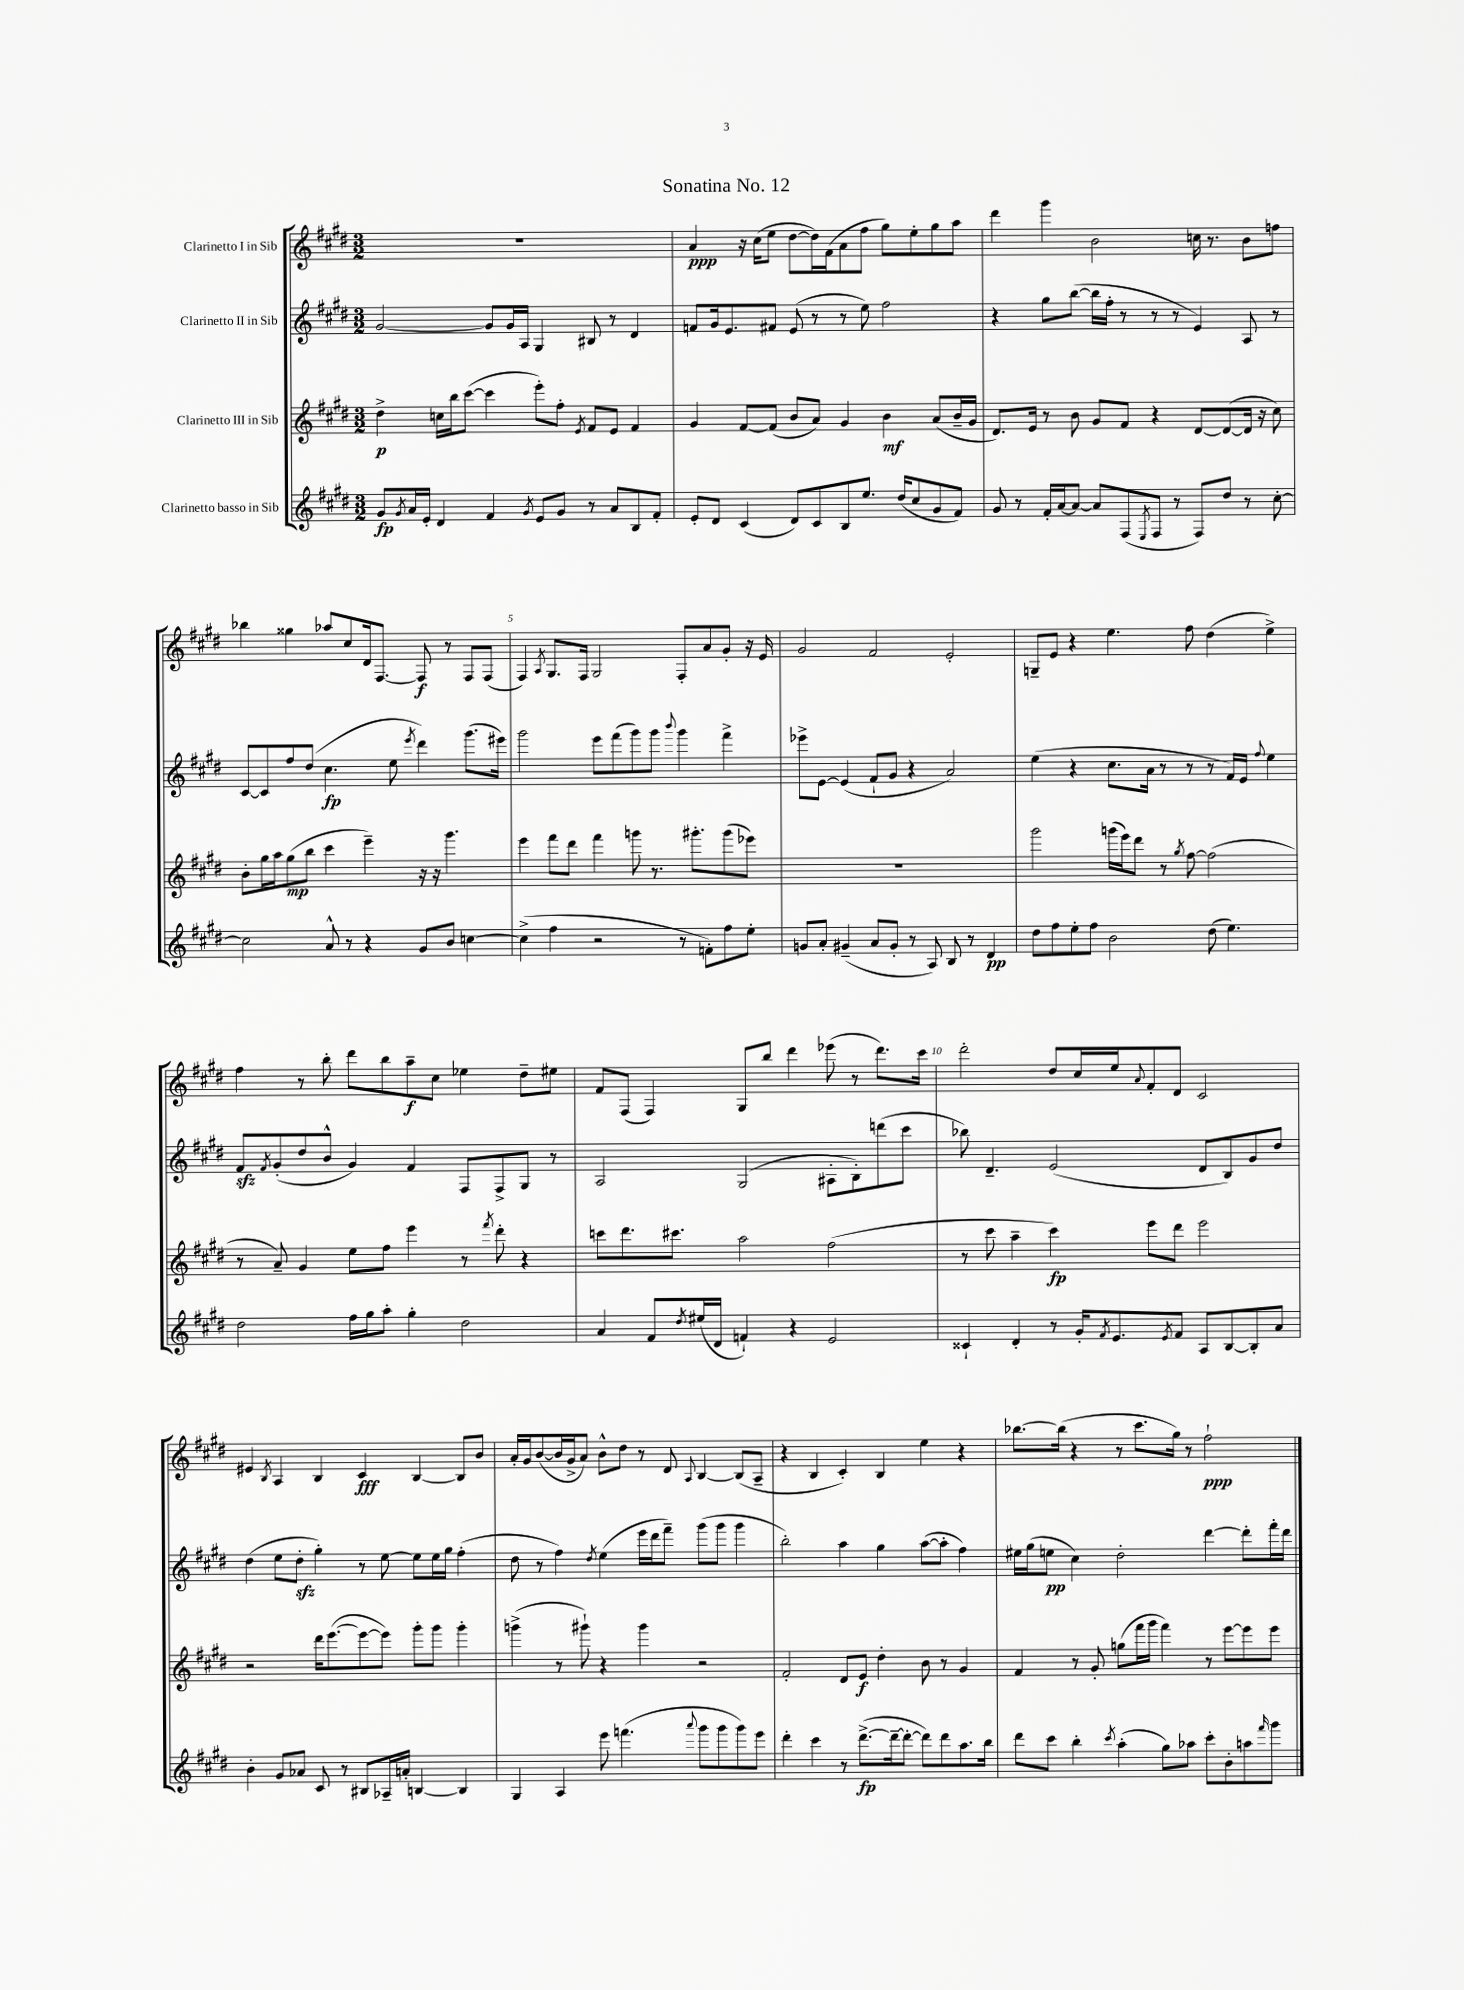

**kern	**kern	**kern	**kern
*staff4	*staff3	*staff2	*staff1
*clefG2	*clefG2	*clefG2	*clefG2
*k[f#c#g#d#]	*k[f#c#g#d#]	*k[f#c#g#d#]	*k[f#c#g#d#]
*M3/2	*M3/2	*M3/2	*M3/2
8g#	4dd#^	[2g#	1.r
8qg#	.	.	.
16a	.	.	.
16e'	.	.	.
4d#	16cc	.	.
.	16bb	.	.
.	([8ccc#	.	.
4f#	4ccc#]	8g#]	.
.	.	16g#	.
.	.	16A	.
8qg#	.	.	.
8e	8eee')	4G#	.
8g#	8ff#'	.	.
.	8qe	.	.
8r	8f#	8B#	.
8a	8e	8r	.
8B	4f#	4d#	.
8f#'	.	.	.
=	=	=	=
8e'	4g#	8f	4a
8d#	.	16g#	.
.	.	8.e	.
(4c#	[8f#	.	16r
.	.	.	(16cc#
.	(8f#]	8f#	8ee
8d#)	8b	(8e	[8dd#
8c#	8a)	8r	16dd#])
.	.	.	(16f#
8B	4g#	8r	8a
8.ee	.	8ee)	8ff#
.	4b	2ff#	8gg#)
(16dd#	.	.	.
8cc#	.	.	8ee'
8g#	(8a	.	8gg#
8f#)	16b~	.	8aa
.	16g#	.	.
=	=	=	=
8g#	8.d#)	4r	4ddd#
8r	.	.	.
.	16e	.	.
16f#'	8r	8gg#	4ggg#
[16a	.	.	.
8a_	8b	([8bb	.
8a]	8g#	16bb]	2b
.	.	16ff#'	.
(8F#	8f#	8r	.
8qE	.	.	.
8F#	4r	8r	.
8r	.	8r	.
8F#)	[8d#	4e)	16cc
.	.	.	8.r
8dd#	(8d#_	.	.
8r	16d#]	8A	8b
.	16r	.	.
[8cc#'	8cc#)	8r	8ff
=	=	=	=
2cc#]	8b'	[8c#	4bb-
.	16gg#	8c#]	.
.	16aa	.	.
.	(8gg#	8ff#	4gg##
.	8bb	(8dd#	.
8a^^	4ccc#	4.cc#	8aa-
8r	.	.	8cc#
4r	4eee~)	.	16d#
.	.	.	[8.F#
.	.	8ee	.
.	.	8qeee	.
8g#	16r	4ddd#)	8F#]
.	16r	.	.
8b	4.ggg#	.	8r
[4cc	.	(8.ggg#	8F#
.	.	.	(8F#
.	.	16eee#)	.
=	=	=	=
(4cc^]	4eee	2ggg#	4F#)
.	.	.	8qA
4ff#	8fff#	.	8.G#
.	8ddd#	.	.
.	.	.	16F#
2r	4fff#	8eee	2G#
.	.	(8fff#	.
.	8ggg	8ggg#)	.
.	8.r	8ggg#	.
.	.	8qqbbb	.
8r	.	4ggg#	8F#'
.	8.ggg#'	.	.
8f')	.	.	8a
8ff#	(8ggg#	4fff#^	8g#'
8ee'	8eee-)	.	16r
.	.	.	16e
=	=	=	=
8g	1.r	8eee-^	2g#
8a'	.	[8e	.
(4g#~	.	(4e]	.
8a	.	8f#`	2f#
8g#'	.	8g#	.
8r	.	4r	.
8A)	.	.	.
8B	.	2a)	2e'
8r	.	.	.
4d#	.	.	.
=	=	=	=
8dd#	2ggg#	(4ee	8G~
8ff#	.	.	8e
8ee'	.	4r	4r
8ff#	.	.	.
2b	(16ggg	8.cc#	4.ee
.	16eee)	.	.
.	8ddd#	.	.
.	.	16a	.
.	8r	8r	.
.	8qgg#	.	.
.	[8ff#	8r	8ff#
(8dd#	(2ff#]	8r	(4dd#
4.ee)	.	16f#)	.
.	.	16e	.
.	.	8qqff#	.
.	.	4ee	4ee^)
=	=	=	=
2dd#	8r	8f#	4ff#
.	.	8qf#	.
.	8a~)	(8g#'	.
.	4g#	8dd#	8r
.	.	8b^^	8bb'
16ff#	8ee	4g#)	8ddd#
16gg#	.	.	.
8aa'	8ff#	.	8bb
4gg#'	4eee	4f#	8aa~
.	.	.	8cc#
2dd#	8r	8F#	4ee-
.	8qfff#	.	.
.	8ddd#'	8F#^	.
.	4r	8G#	8dd#~
.	.	8r	8ee#
=	=	=	=
4a	8ccc	2A	8f#
.	8.ddd#	.	(8F#
8f#	.	.	4F#)
.	8.ccc#	.	.
8qdd#	.	.	.
(16ee#	.	.	.
16d#	.	.	.
4f`)	2aa	(2G#	8G#
.	.	.	8bb
4r	.	.	4ddd#
2e	(2ff#	8A#'	(8eee-
.	.	8B')	8r
.	.	(8ddd	8.ddd#)
.	.	8ccc#	.
.	.	.	16ccc#
=	=	=	=
4c##`	8r	8bb-)	2ddd#'
.	8ccc#	4.d#~	.
4d#'	4aa~	.	.
8r	4ccc#)	(2e	8dd#
16g#'	.	.	16cc#
8qf#	.	.	.
8.e	.	.	16ee
.	.	.	8qqa
.	8eee	.	8f#'
8qe	.	.	.
8f#	8ddd#	.	8d#
8A	2eee	8d#	2c#
[8B	.	8B)	.
8B']	.	8g#	.
8a	.	8dd#	.
=	=	=	=
4b'	2r	(4dd#	4e#
.	.	.	8qB
8g#	.	8ee	4A
8a-	.	8dd#'	.
8c#	16ddd#	4gg#')	4B
.	([8.eee	.	.
8r	.	.	.
8B#	8eee_	8r	4c#
16A-~	8eee])	[8ee	.
16a'	.	.	.
[4B	8ggg#'	8ee]	[4B
.	8ggg#	16ee	.
.	.	16gg#	.
4B]	4ggg#'	(4ff#'	8B]
.	.	.	8b
=	=	=	=
4G#	(4ggg^	8dd#	16a'
.	.	.	16g#
.	.	8r	([8b
4A	8r	4ff#)	16b]
.	.	.	16g#^
.	8ggg#`)	.	8a)
.	.	8qdd#	.
8eee	4r	(4ee	8b^^
(4.fff	.	.	8dd#
.	4ggg#	16eee	8r
.	.	16ddd#	.
.	.	8fff#~)	8d#
8qqaaa	.	.	8qqA
8ggg#	2r	(8ggg#	[4B
8ggg#	.	8ggg#	.
8ggg#)	.	4ggg#	(8B]
8eee	.	.	8A~
=	=	=	=
4ddd#'	2f#'	2bb')	4r
4ccc#	.	.	4B
8r	8d#	4aa	4c#')
([8.ddd#^	8e	.	.
.	4dd#'	4gg#	4B
16ddd#~_	.	.	.
8ddd#'_	.	.	.
8ddd#])	8b	([8aa	4ee
8ddd#	8r	8aa']	.
8.aa	4g#	4ff#)	4r
16bb	.	.	.
=	=	=	=
8ddd#	4f#	16ee#	[8.bb-
.	.	(16gg#	.
8ccc#	.	8ee	.
.	.	.	(16bb-]
4bb'	8r	4cc#)	4r
.	8g#'	.	.
8qccc#	.	.	.
(4aa'	(8gg	2dd#'	8r
.	16fff#	.	8.ccc#
.	16ggg#	.	.
8gg#)	4fff#)	.	.
.	.	.	16gg#)
8aa-	.	.	8r
8ccc#'	8r	[4ddd#	2ff#`
8b'	[8eee	.	.
8aa	8eee]	8ddd#']	.
16qqfff#	.	.	.
8ggg#	8eee	16fff#'	.
.	.	16ddd#	.
==	==	==	==
*-	*-	*-	*-
